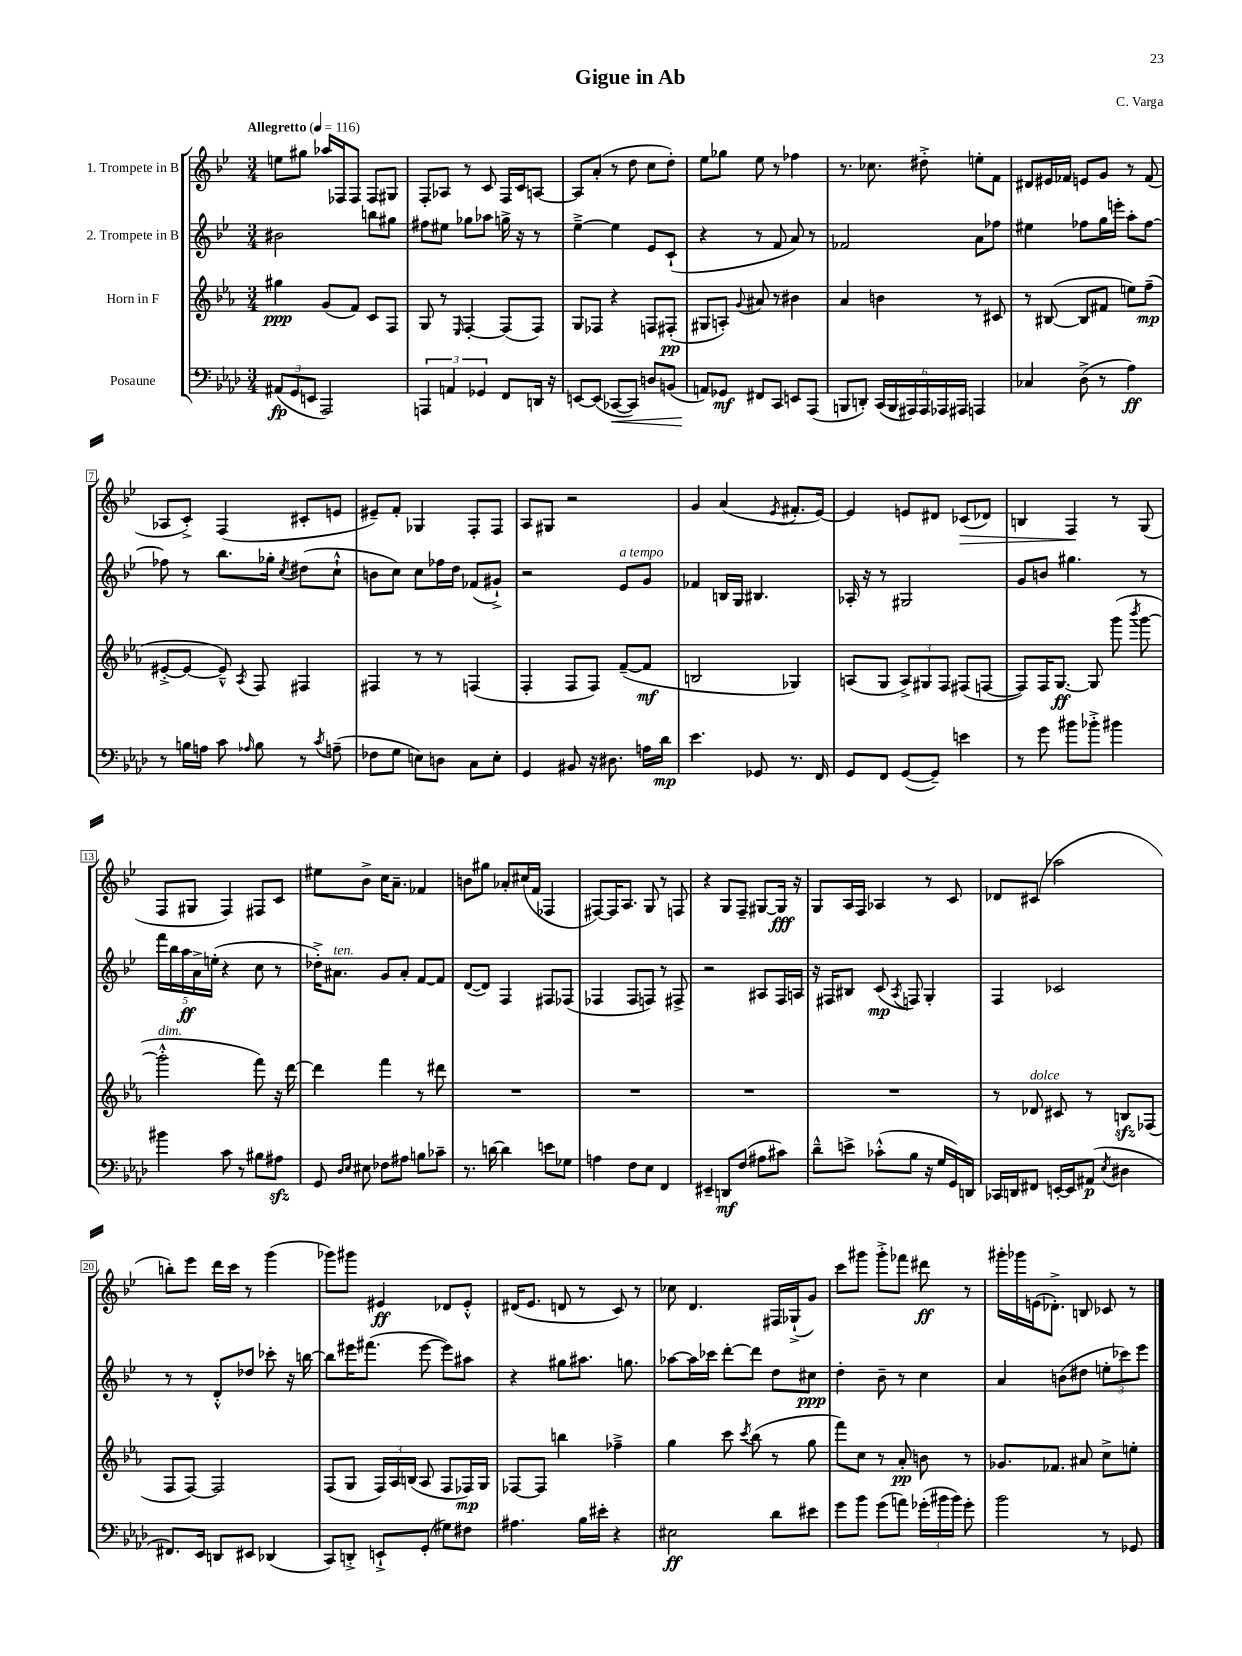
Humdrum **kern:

**kern	**dynam	**kern	**dynam	**kern	**dynam	**kern	**dynam
*part4	*part4	*part3	*part3	*part2	*part2	*part1	*part1
*staff4	*staff4	*staff3	*staff3	*staff2	*staff2	*staff1	*staff1
*I"Posaune	*	*I"Horn in F	*	*I"2. Trompete in B	*	*I"1. Trompete in B	*
*clefF4	*	*clefG2	*	*clefG2	*	*clefG2	*
*k[b-e-a-d-]	*	*k[b-e-a-]	*	*k[b-e-]	*	*k[b-e-]	*
*M3/4	*	*M3/4	*	*M3/4	*	*M3/4	*
*MM116	*	*MM116	*	*MM116	*	*MM116	*
=1	=1	=1	=1	=1	=1	=1	=1
!	!	!	!	!	!	!LO:TX:a:B:t=Allegretto	!
(12AA#X/L	fp	4gg#X\	ppp	2b#X\	.	8een\L	.
12GG/	.	.	.	.	.	.	.
.	.	.	.	.	.	8gg#X\J	.
12EEn/J	.	.	.	.	.	.	.
2AAA-/)	.	(8g/L	.	.	.	16aa-X/LL	.
.	.	.	.	.	.	16F-X/J	.
.	.	8f/J)	.	.	.	8F-/J	.
.	.	8c/L	.	8bbn\L	.	8F-/L	.
.	.	8F/J	.	8gg#X\J	.	8G#X/J	.
=2	=2	=2	=2	=2	=2	=2	=2
6AAAn/	.	8G/	.	8ff#X\L	.	8F'/L	.
.	.	8r	.	8ee#X\J	.	8A-X/J	.
6AAn/	.	.	.	.	.	.	.
.	.	16qqE-/	.	.	.	.	.
.	.	[4F'/	.	8gg-X\L	.	8r	.
6GG-X/	.	.	.	.	.	.	.
.	.	.	.	8aa-X\J	.	8c/	.
8FF/L	.	(8F/L]	.	16ggn^\	.	16F/LL	.
.	.	.	.	16r	.	16c/J	.
16DDn/Jk	.	8F/J)	.	8r	.	[8An/J	.
16r	.	.	.	.	.	.	.
=3	=3	=3	=3	=3	=3	=3	=3
[8EEn/L	.	8G/L	.	[4ee-~^\	.	8A/L]	.
(8EE/J]	.	8F-X/J	.	.	.	(8a'/J	.
!	!LO:HP:b	!	!	!	!	!	!
[8CC-X/L	<	4r	.	4ee-\]	.	8r	.
8CC-/J])	.	.	.	.	.	8dd\	.
8Dn/L	.	8Fn/L	.	8e-/L	.	8cc\L	.
(8BBn/J	.	(8F#X'/J	pp	(8c`/J	.	8dd'\J)	.
=4	=4	=4	=4	=4	=4	=4	=4
8AAn/L)	.	8G#X/L	.	4r	.	8ee-\L	.
8GG-X/J	[ mf	8An'/J)	.	.	.	8gg-X\J	.
.	.	8qqg/	.	.	.	.	.
8FF#X/L	.	8a#X/	.	8r	.	8ee-\	.
8CC/J	.	8r	.	8f/	.	8r	.
8EEn/L	.	4b#X\	.	8a/)	.	4ff-X\	.
(8AAA-/J	.	.	.	8r	.	.	.
=5	=5	=5	=5	=5	=5	=5	=5
8BBBn/L	.	4a-/	.	2f-X/	.	8.r	.
8DDn'/J)	.	.	.	.	.	.	.
.	.	.	.	.	.	8.cc-X\	.
(24CC/LL	.	4bn\	.	.	.	.	.
24BBB/	.	.	.	.	.	.	.
24AAA#X/)	.	.	.	.	.	.	.
24AAA#/	.	.	.	.	.	8dd#X'^\	.
24AAA-X/	.	.	.	.	.	.	.
24AAA#X/JJ	.	.	.	.	.	.	.
4AAAn/	.	8r	.	8a\L	.	8een'\L	.
.	.	8c#X/	.	8ff-X\J	.	8f\J	.
=6	=6	=6	=6	=6	=6	=6	=6
4C-X/	.	8r	.	4ee#X\	.	8d#X/L	.
.	.	([8B#X/	.	.	.	16e#X/L	.
.	.	.	.	.	.	16f-X/JJ	.
(8D-^\	.	8B#/L]	.	8ff-X\L	.	8en/L	.
8r	.	8f#X/J	.	16gg\L	.	8g/J	.
.	.	.	.	16eeen'\JJ	.	.	.
4A-\)	ff	8een\L)	.	8aa'\L	.	8r	.
.	.	(8ff~\J	mp	[8ff-\J	.	(8f-/	.
!!LO:LB:g=z
=7	=7	=7	=7	=7	=7	=7	=7
8r	.	[8e#X'^/L	.	8ff-X\]	.	8A-X/L	.
16Bn\LL	.	8e#/J_	.	8r	.	8c'^/J)	.
16An\JJ	.	.	.	.	.	.	.
8c\	.	8e#~^^/])	.	8.bb-\L	.	(4F/	.
16qqA-X/	.	8qA-/	.	.	.	.	.
8B\	.	8F/	.	.	.	.	.
.	.	.	.	16gg-X'\Jk	.	.	.
.	.	.	.	8qcc/	.	.	.
8r	.	4F#X/	.	(8dd#X\L	.	8c#X'/L	.
8qc/	.	.	.	.	.	.	.
(8An~\	.	.	.	8cc`^^\J	.	8en/J	.
=8	=8	=8	=8	=8	=8	=8	=8
8F-X\L	.	4F#X/	.	8bn\L	.	8e#X~/L)	.
8G\J	.	.	.	8cc\J)	.	8f'/J	.
8En\L)	.	8r	.	8cc\L	.	4G-X/	.
8Dn\J	.	8r	.	16ff-X\L	.	.	.
.	.	.	.	16dd\JJ	.	.	.
8C\L	.	(4Fn/	.	(8f-X/L	.	8F'/L	.
8E'\J	.	.	.	8g#X`^/J)	.	8F/J	.
=9	=9	=9	=9	=9	=9	=9	=9
4GG/	.	4F'/	.	2r	.	8A/L	.
.	.	.	.	.	.	8G#X/J	.
8BB#X/	.	8F/L	.	.	.	2r	.
16r	.	8F/J)	.	.	.	.	.
8.D#X\	.	.	.	.	.	.	.
!	!	!	!	!LO:TX:a:i:t=a tempo	!	!	!
.	.	([8f~/L	.	8e-/L	.	.	.
16An\LL	.	8f/J]	mf	8g/J	.	.	.
16d-\JJ	mp	.	.	.	.	.	.
=10	=10	=10	=10	=10	=10	=10	=10
4.e-\	.	2Bn/	.	4f-X/	.	4g/	.
.	.	.	.	16Bn/LL	.	(4a/	.
.	.	.	.	16G/JJ	.	.	.
8GG-X/	.	.	.	4.B#X/	.	.	.
.	.	.	.	.	.	8qe-/	.
8.r	.	4G-X/)	.	.	.	8.f#X'/L	.
16FF/	.	.	.	.	.	[16e-/Jk)	.
=11	=11	=11	=11	=11	=11	=11	=11
8GG/L	.	(8An/L	.	16A-X'/	.	4e-/]	.
.	.	.	.	16r	.	.	.
8FF/J	.	8G/J	.	8r	.	.	.
([8GG/L	.	12A^/L)	.	2G#X/	.	8en/L	.
.	.	12G#X/	.	.	.	.	.
8GG~/J])	.	.	.	.	.	8d#X/J	.
.	.	12F/J	.	.	.	.	.
!	!	!	!	!	!	!	!LO:HP:b
4en\	.	(8F#X/L	.	.	.	(8c-X/L	>
.	.	[8Fn/J	.	.	.	8d-X/J)	.
=12	=12	=12	=12	=12	=12	=12	=12
8r	.	8F/L])	.	8g/L	.	4Bn/	.
8g\	.	16F/K	.	8bn/J	.	.	.
.	.	[8.G/J	ff	.	.	.	.
8b#X\L	.	.	.	4.gg#X\	.	4F/	.
8b-X'^\J	.	8G/]	.	.	.	.	.
4b#X\	.	(8ggg\	.	.	.	8r	]
.	.	8qbbb-/	.	.	.	.	.
.	.	[8ggg\	.	8r	.	(8G/	.
!!LO:LB:g=z
=13	=13	=13	=13	=13	=13	=13	=13
!	!	!LO:TX:a:i:t=dim.	!	!	!	!	!
4b#X\	.	2ggg'^^\]	.	20fff\LL	.	8F/L	.
.	.	.	.	20bb-\	.	.	.
.	.	.	.	20aa\	ff	.	.
.	.	.	.	.	.	8G#X/J	.
.	.	.	.	20a^\	.	.	.
.	.	.	.	(20een'\JJ	.	.	.
8c\	.	.	.	4r	.	4F/)	.
8r	.	.	.	.	.	.	.
8B#X\L	.	8fff\)	.	8cc\	.	8F#X/L	.
8A#Xzz\J	.	16r	.	8r	.	8c/J	.
.	.	[16ddd\	.	.	.	.	.
=14	=14	=14	=14	=14	=14	=14	=14
8GG/	.	4ddd\]	.	16dd-X'^\KL)	.	8ee#X\L	.
!	!	!	!	!LO:TX:a:i:t=ten.	!	!	!
.	.	.	.	8.a#X\J	.	.	.
16qqD-/LL	.	.	.	.	.	.	.
16qqE-/JJ	.	.	.	.	.	.	.
8E#X\	.	.	.	.	.	8b-^\J	.
8F-X\L	.	4fff\	.	8g/L	.	16cc\KL	.
.	.	.	.	.	.	8.a~\J	.
8A#X\J	.	.	.	8a#'/J	.	.	.
8Bn\L	.	8r	.	[8f/L	.	4f-X/	.
8c-X~\J	.	8ddd#X\	.	8f/J]	.	.	.
=15	=15	=15	=15	=15	=15	=15	=15
8.r	.	2.r	.	([8d/L	.	8bn\L	.
.	.	.	.	8d/J])	.	8gg#X\J	.
[16dn\	.	.	.	.	.	.	.
4d\]	.	.	.	4F/	.	8a-X'/L	.
.	.	.	.	.	.	(16cc#X/L	.
.	.	.	.	.	.	16f/JJ	.
8en\L	.	.	.	8F#X/L	.	4F-X/	.
8G-X\J	.	.	.	(8F-X/J	.	.	.
=16	=16	=16	=16	=16	=16	=16	=16
4An\	.	2.r	.	4F-X/	.	[8F#X/L)	.
.	.	.	.	.	.	16F#/K]	.
.	.	.	.	.	.	8.A/J	.
8F\L	.	.	.	8F-/L	.	.	.
8E-\J	.	.	.	8Fn/J)	.	8G/	.
4FF/	.	.	.	8r	.	8r	.
.	.	.	.	8F#X^/	.	8Fn/	.
=17	=17	=17	=17	=17	=17	=17	=17
4EE#X~/	.	2.r	.	2r	.	4r	.
8DDn/L	mf	.	.	.	.	8G/L	.
(8F/J	.	.	.	.	.	8F~/J	.
8A#X\L	.	.	.	8A#X/L	.	[8G#X/L	.
8c#X\J)	.	.	.	16F/L	.	16G#/Jk]	fff
.	.	.	.	16An/JJ	.	16r	.
=18	=18	=18	=18	=18	=18	=18	=18
8d-~^^\L	.	2.r	.	16r	.	8G/L	.
.	.	.	.	16F#X/KL	.	.	.
8en^\J	.	.	.	8B#X/J	.	16A/L	.
.	.	.	.	.	.	16F/JJ	.
(8c-X'^^\L	.	.	.	(8c/	mp	4A-X/	.
.	.	.	.	8qA/	.	.	.
8B-\J	.	.	.	8Fn/)	.	.	.
16r	.	.	.	4G'/	.	8r	.
16G/LL	.	.	.	.	.	.	.
16GG/)	.	.	.	.	.	8c/	.
16DDn/JJ	.	.	.	.	.	.	.
=19	=19	=19	=19	=19	=19	=19	=19
16CC-X/LL	.	8r	.	4F/	.	8d-X/L	.
16DDn/J	.	.	.	.	.	.	.
!	!	!LO:TX:a:i:t=dolce	!	!	!	!	!
8FF#X/J	.	8d-X/	.	.	.	(8c#X/J	.
[16EEn'/LL	.	8c#X/	.	2c-X/	.	2aa-X\	.
16EE/J]	.	.	.	.	.	.	.
(8AA#X/J	p	8r	.	.	.	.	.
8qE-/	.	.	.	.	.	.	.
4D#X\	.	8Bnzz/L	.	.	.	.	.
.	.	(8F-X/J	.	.	.	.	.
!!LO:LB:g=z
=20	=20	=20	=20	=20	=20	=20	=20
8.FF#X/L)	.	8F/L	.	8r	.	8bbn'\L)	.
.	.	[8F/J)	.	8r	.	8eee-\J	.
16EE-/Jk	.	.	.	.	.	.	.
8DDn/L	.	2F/]	.	8d'^^/L	.	16ddd\LL	.
.	.	.	.	.	.	16ccc\JJ	.
8EE#X/J	.	.	.	8dd-X/J	.	8r	.
(4DD-X/	.	.	.	8ccc-X'\	.	(4ggg\	.
.	.	.	.	16r	.	.	.
.	.	.	.	[16bbn\	.	.	.
=21	=21	=21	=21	=21	=21	=21	=21
8CC/L)	.	(8F/L	.	8bb\L]	.	8ggg-X\L)	.
8DDn'^/J	.	8G/J	.	16eee#X\K	.	8ggg#X\J	.
.	.	.	.	(8.fff#X\J	.	.	.
8EEn`^/L	.	24F/LL)	.	.	.	4e#X/	ff
.	.	24A-/	.	.	.	.	.
.	.	(24Bn/JJ	.	.	.	.	.
(8GG'/J	.	8A-/	.	[8eee#\	.	.	.
8G#X\L)	.	8F/L	.	8eee#\L])	.	8d-X/L	.
8F#X\J	.	16F-X/L)	mp	8aa#X\J	.	8e#'^^/J	.
.	.	16G/JJ	.	.	.	.	.
=22	=22	=22	=22	=22	=22	=22	=22
4.A#X\	.	[8F-X/L	.	4r	.	(16d#X/KL	.
.	.	.	.	.	.	8.e-/J	.
.	.	8F-/J]	.	.	.	.	.
.	.	4bbn\	.	8gg#X\L	.	8dn/	.
16B-\LL	.	.	.	8.aa#X\J	.	8r	.
16e#X'\JJ	.	.	.	.	.	.	.
4r	.	4ff-X~^\	.	.	.	8c/)	.
.	.	.	.	8.ggn\	.	.	.
.	.	.	.	.	.	8r	.
=23	=23	=23	=23	=23	=23	=23	=23
2E#X\	ff	4gg\	.	[8aa-X\L	.	8cc-X\	.
.	.	.	.	16aa-\L]	.	4.d/	.
.	.	.	.	16ccc-X\JJ	.	.	.
.	.	8ccc\	.	[8ddd'\L	.	.	.
.	.	8qccc/	.	.	.	.	.
.	.	(8bb-\	.	8ddd\J]	.	.	.
8d-\L	.	8r	.	8dd\L	.	16F#X/LL	.
.	.	.	.	.	.	(16G-X`^/J	.
8e#X\J	.	8gg\	.	8cc#X\J	ppp	8g/J)	.
=24	=24	=24	=24	=24	=24	=24	=24
8g\L	.	8fff\L)	.	4dd'\	.	8ccc\L	.
8b-\J	.	8cc\J	.	.	.	8ggg#X\J	.
(8g\L	.	8r	.	8b-~\	.	8ggg#'^\L	.
8an\J)	.	8a-'/	pp	8r	.	8fff-X\J	.
(24g-X'\LL	.	8bn\	.	4cc\	.	8ddd#X\	ff
24b#X\	.	.	.	.	.	.	.
24b#\JJ)	.	.	.	.	.	.	.
8g-'\	.	8r	.	.	.	8r	.
=25	=25	=25	=25	=25	=25	=25	=25
2b-\	.	8.g-X/L	.	4a/	.	16ggg#X'\LL	.
.	.	.	.	.	.	16ggg-X\	.
.	.	.	.	.	.	(16en\J	.
.	.	8.f-X/J	.	.	.	8.d-X'^\J)	.
.	.	.	.	(8bn\L	.	.	.
.	.	8a#X/	.	8dd#X\J	.	8Bn/	.
8r	.	8cc^\L	.	12een'\L	.	8c-X/	.
.	.	.	.	12ccc-X\)	.	.	.
8GG-X/	.	8een'\J	.	.	.	8r	.
.	.	.	.	12eee-\J	.	.	.
==	==	==	==	==	==	==	==
*-	*-	*-	*-	*-	*-	*-	*-
